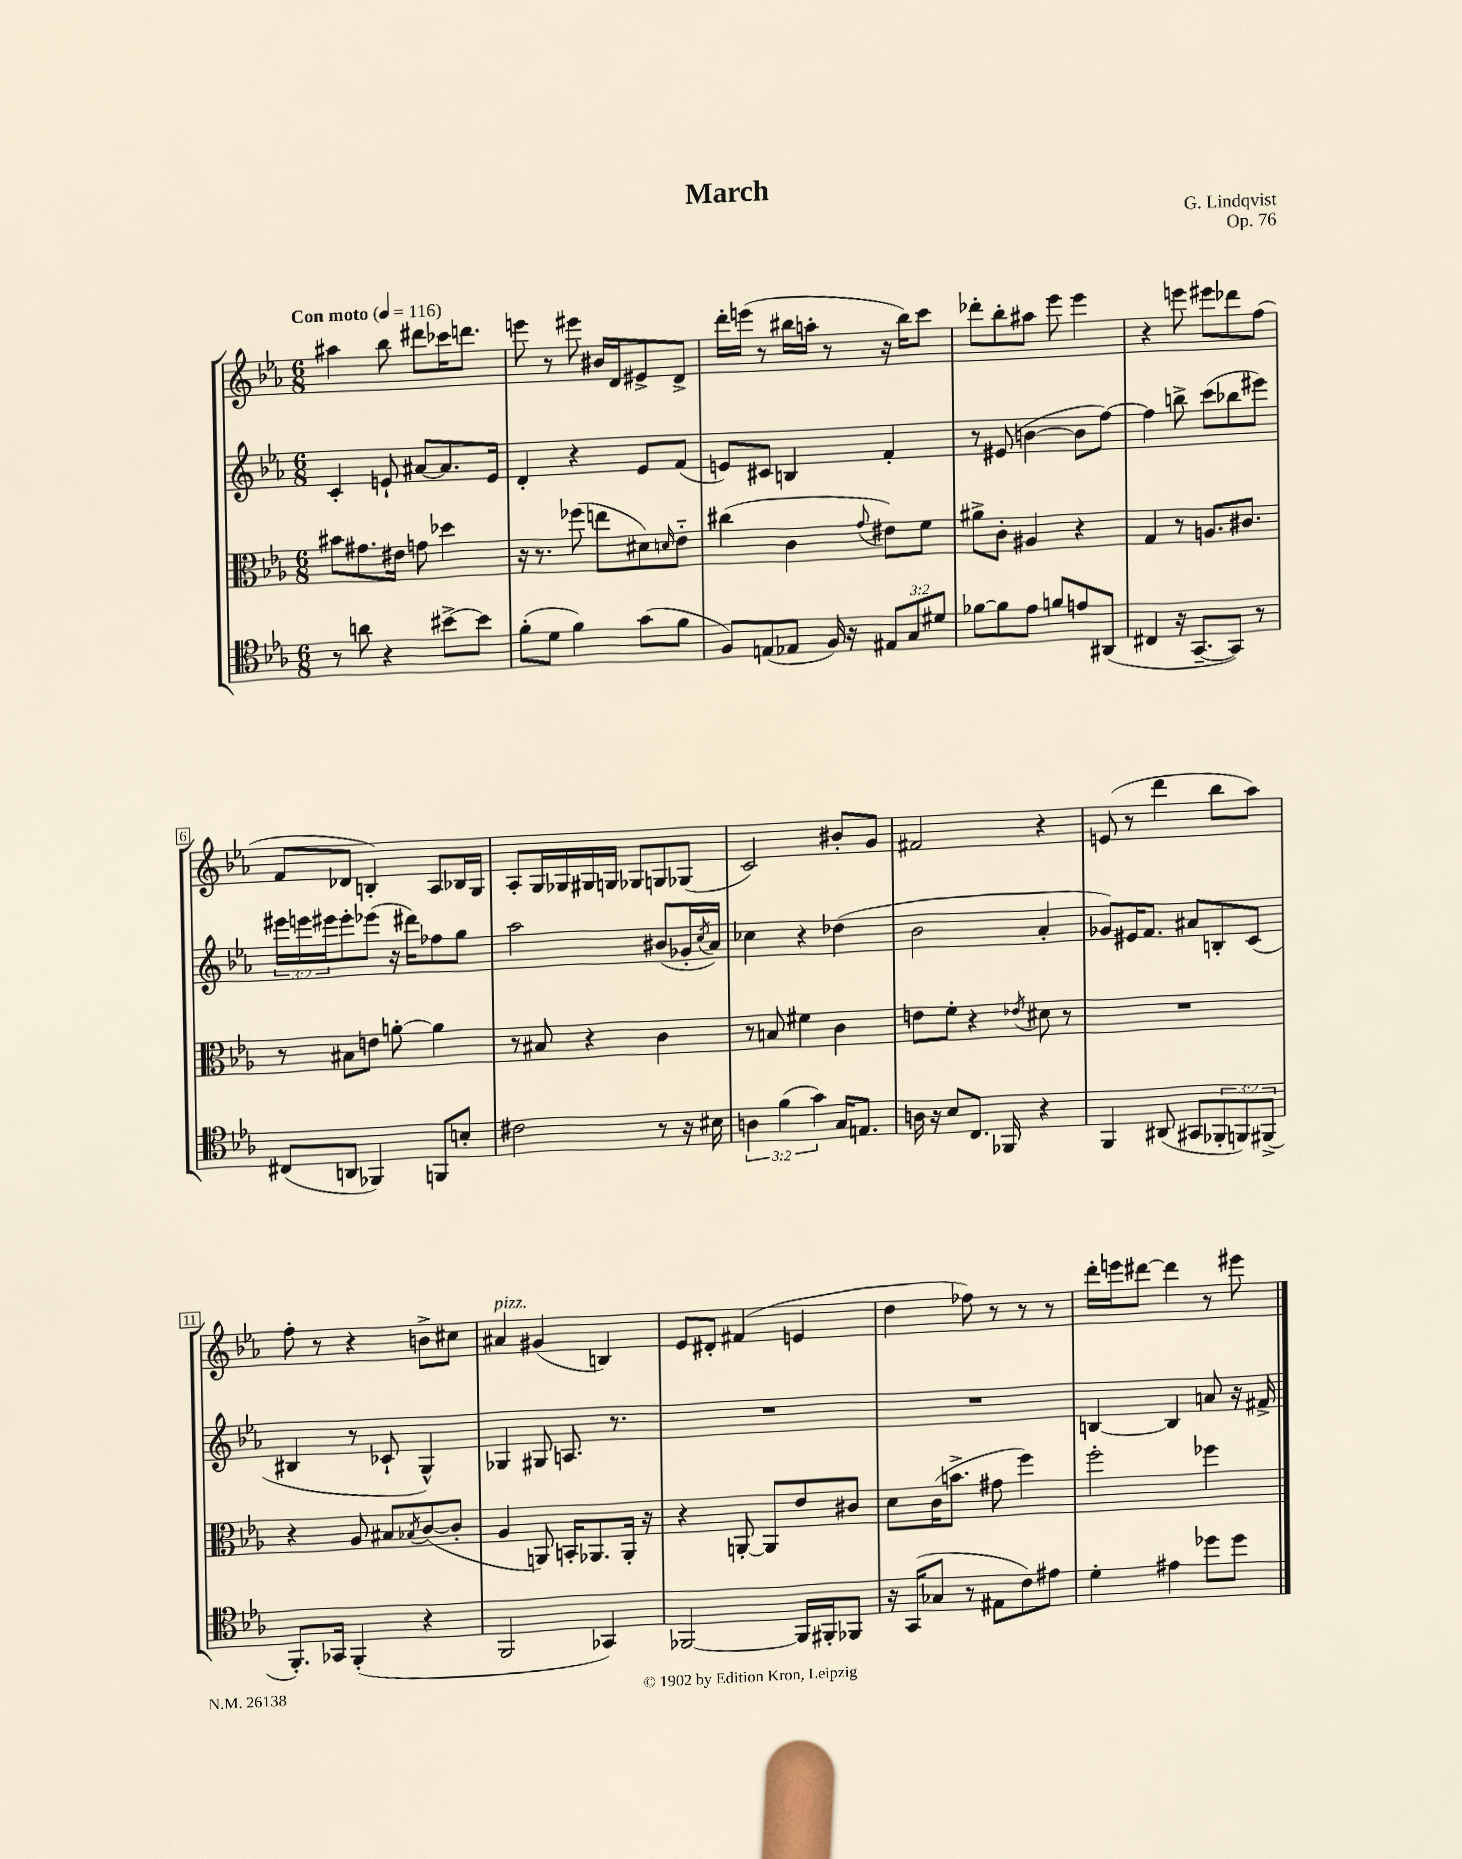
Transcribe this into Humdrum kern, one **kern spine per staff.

**kern	**kern	**kern	**kern
*part4	*part3	*part2	*part1
*staff4	*staff3	*staff2	*staff1
*clefC4	*clefC3	*clefG2	*clefG2
*k[b-e-a-]	*k[b-e-a-]	*k[b-e-a-]	*k[b-e-a-]
*M6/8	*M6/8	*M6/8	*M6/8
*MM116	*MM116	*MM116	*MM116
=1	=1	=1	=1
!	!	!	!LO:TX:a:B:t=Con moto
8r	8b#X\L	4c'/	4aa#X\
8an\	8.g#X\	.	.
4r	.	8en`/	8bb-\
.	16e#X\Jk	.	.
.	8gn\	[8a#X/L	8ddd#X\L
[8b#X^\L	4dd-X\	8.a#/]	16ccc-X\K
.	.	.	8.dddn\J
8b#\J]	.	.	.
.	.	16e/Jk	.
=2	=2	=2	=2
(8f'\L	16r	4d'/	8eeen\
.	8.r	.	.
8d\J	.	.	8r
4f\)	(8ff-X\	4r	8eee#X\
.	8een\L	.	16b#X/LL
.	.	.	16d/J
(8g\L	8d#X\)	8e-/L	8e#X^/
.	16qqdn/	.	.
8f\J	8e-\J	(8f/J	8d^/J
=3	=3	=3	=3
8F/L)	(4cc#X\	8en/L)	16ddd'\LL
.	.	.	(16eeen\JJ
(8En/	.	8c#X/J	8r
8E-X/J	4c\	4Bn/	16bb#X\LL
.	.	.	16aan'\JJ
16F/)	.	.	8r
16r	.	.	.
.	8qqg/	.	.
12E#X/L	8e#X\L)	4f'/	16r
.	.	.	16bb#\KL)
12G/	.	.	.
.	8f\J	.	8ccc\J
12d#X/J	.	.	.
=4	=4	=4	=4
[8f-X\L	8a#X^\L	8r	8ddd-X'\L
8f-\]	8c'\J	(8e#X/	8bb-'\
8e-\J	4A#X/	[4bn\	8aa#X\J
8fn/L	.	.	8eee-\
8en/	4r	8b\L]	4eee-\
(8AA#X/J	.	[8ff\J)	.
=5	=5	=5	=5
4C#X/	4G/	4ff\]	4r
16r	8r	8bbn^\	8eeen\
[8.GG~/L	.	.	.
.	8.An/L	(8ccc\L	8eee#X\L
8GG/J])	.	8bb-X\	8ddd-X\
.	8.c#X/J	.	.
8r	.	8eee#X\J)	(8ff\J
!!LO:LB:g=z
=6	=6	=6	=6
(8C#X/L	8r	24eee#X\LL	8f/L
.	.	24eeen\	.
.	.	24eee#X\J	.
8AAn/J	8B#X\L	8eee#'\	8d-X/J
4FF-X/)	8en\J	(8eee-X\J	4Bn'/)
.	[8an'\	16r	.
.	.	16ddd#X\KL)	.
8FFn/L	4a\]	8ff-X\	8A-/L
8Bn'/J	.	8gg\J	16B-X/L
.	.	.	16G/JJ
=7	=7	=7	=7
2c#X\	8r	2aa-\	8A-'/L
.	8B#X/	.	16G/L
.	.	.	16G-X/
.	4r	.	16G#X/
.	.	.	16Gn/JJ
.	.	.	8G-X/L
8r	4c\	(8b#X/L	8Gn/
16r	.	16g-X'/L	(8G-X/J
.	.	8qcc/	.
16B#X\	.	16a-/JJ)	.
=8	=8	=8	=8
6An\	8r	4cc-X\	2c/)
.	8Bn/	.	.
(6f\	.	.	.
.	4f#X\	4r	.
6g\)	.	.	.
16G/KL	4c\	(4dd-X\	8b#X'/L
8.En/J	.	.	.
.	.	.	8g/J
=9	=9	=9	=9
16An\	8en\L	2b-\	2f#X/
16r	.	.	.
8B-/L	8f'\J	.	.
8.C/J	4r	.	.
16FF-X/	.	.	.
.	8qe-X/	.	.
4r	8d#X\	4a-'/	4r
.	8r	.	.
=10	=10	=10	=10
4FF/	2.r	8g-X/L)	(8en/
.	.	16e#X/K	8r
.	.	8.f/J	.
(8AA#X/	.	.	4ddd\
8GG#X/L	.	8a#X/L	.
12FF-X'/	.	8Bn'/	8bb-\L
12FFn/)	.	.	.
.	.	(8c/J	8aa-\J)
(12FF#X^/J	.	.	.
!!LO:LB:g=z
=11	=11	=11	=11
8.FF'/L)	4r	4B#X/	8ff'\
.	.	.	8r
16GG-X/Jk	.	.	.
(4FF'/	8A-/	8r	4r
.	8B#X/L	8c-X`/	.
.	8qB-X/	.	.
4r	([8c/	4G^^/)	8bn^\L
.	8c'/J]	.	8cc#X\J
=12	=12	=12	=12
!	!	!	!LO:TX:a:i:t=pizz.
2FF/	4A-/	4G-X/	4a#X/
.	8AAn/)	8G#X/	(4g#X/
.	16BBn'/KL	8.An/	.
.	8.AA-X/	.	.
4GG-X/)	.	.	4Bn/)
.	.	8.r	.
.	16AA-'/Jk	.	.
.	16r	.	.
=13	=13	=13	=13
[2FF-X/	4r	2.r	8e-/L
.	.	.	8d#X'/J
.	[8AAn'/	.	(4f#X/
.	8AA/L]	.	.
16FF-/LL]	8e-/	.	4en/
16FF#X'/J	.	.	.
8FF-X/J	8c#X/J	.	.
=14	=14	=14	=14
16r	8d\L	2.r	4dd\
(16GG/KL	.	.	.
8G-X/J	(16c\K	.	.
.	8.bn^\J	.	.
8r	.	.	8ff-X\)
8E#X\L	8g#X\	.	8r
8c\)	4ff\)	.	8r
8e#X\J	.	.	8r
=15	=15	=15	=15
4d'\	2ff'\	[4Bn/	16ddd'\LL
.	.	.	16eeen\J
.	.	.	[8ddd#X\J
4e#X\	.	4B/]	4ddd#\]
8dd-X\L	4ff-X\	8an/	8r
8dd-\J	.	16r	8eee#X\
.	.	16f#X^/	.
==	==	==	==
*-	*-	*-	*-
